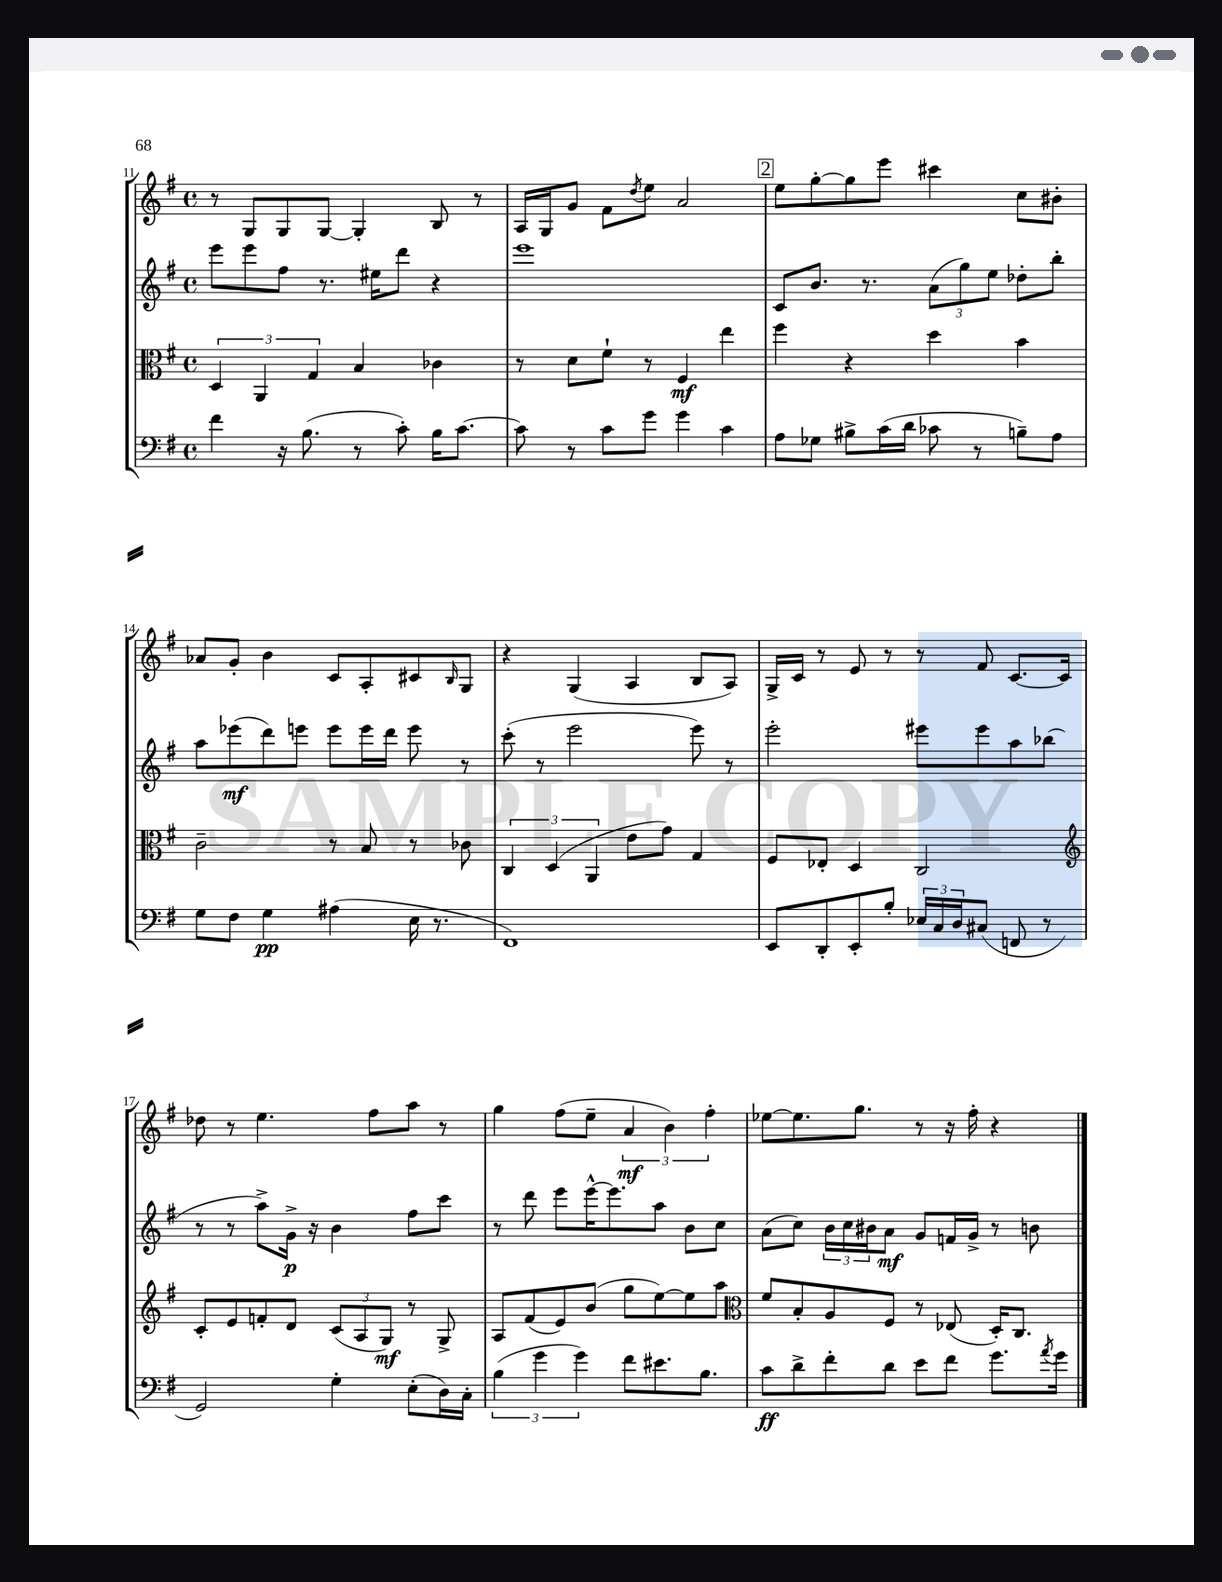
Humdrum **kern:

**kern	**kern	**kern	**kern
*staff4	*staff3	*staff2	*staff1
*clefF4	*clefC3	*clefG2	*clefG2
*k[f#]	*k[f#]	*k[f#]	*k[f#]
*M4/4	*M4/4	*M4/4	*M4/4
*met(c)	*met(c)	*met(c)	*met(c)
4f#	6D	8eee	8r
.	.	8eee	8G
.	6AA	.	.
16r	.	8ff#	8G
(8.B	.	.	.
.	6G	.	.
.	.	8.r	[8G
8r	4B	.	4G']
.	.	16ee#	.
8c')	.	8ddd	.
16B	4c-	4r	8B
[8.c	.	.	.
.	.	.	8r
=	=	=	=
8c]	8r	1eee	16A
.	.	.	16G
8r	8d	.	8g
8c	8f#`	.	8f#
.	.	.	8qdd
8g	8r	.	8ee
4g	4F#	.	2a
4c	4ee	.	.
=	=	=	=
8A	4ff#	8c	8ee
8G-	.	8.b	[8gg'
8B#^	4r	.	8gg]
.	.	8.r	.
(16c	.	.	8eee
16d	.	.	.
8c-	4dd	(12a	4ccc#
.	.	12gg)	.
8r	.	.	.
.	.	12ee	.
8B~)	4b	8dd-'	8cc
8A	.	8bb'	8b#'
=	=	=	=
8G	2c~	8aa	8a-
8F#	.	(8eee-	8g'
4G	.	8ddd)	4b
.	.	8eee	.
(4A#	8r	8eee	8c
.	8B	16eee	8A'
.	.	16ddd	.
16E	8r	8eee	8c#
8.r	.	.	.
.	.	.	16qqB
.	8c-	8r	8G
=	=	=	=
1FF#)	6C	(8ccc'	4r
.	.	8r	.
.	(6D	.	.
.	.	2eee	(4G
.	6AA	.	.
.	8e	.	4A
.	8g)	.	.
.	4G	8eee)	8B
.	.	8r	8A)
=	=	=	=
8EE	8F#	2eee'	16G^
.	.	.	16c
8DD'	8E-'	.	8r
8EE'	4D	.	8e
8B'	.	.	8r
24E-	2C	8eee#	8r
24C	.	.	.
24D	.	.	.
(8C#	.	8eee#	8f#
8FF	.	8aa	[8.c
8r	.	(8bb-	.
.	.	.	16c]
=	=	=	=
*	*clefG2	*	*
2GG)	8c'	8r	8dd-
.	8e	8r	8r
.	8f'	8aa^)	4.ee
.	8d	16g^	.
.	.	16r	.
4G'	(12c	4b	.
.	12A	.	.
.	.	.	8ff#
.	12G)	.	.
(8E'	8r	8ff#	8aa
16D)	8G^	8ccc	8r
16C'	.	.	.
=	=	=	=
(6B	8A	8r	4gg
.	(8f#	8ddd	.
6g	.	.	.
.	8e)	8eee	(8ff#
6g)	.	.	.
.	(8b	[16eee^^	8ee~
.	.	8.eee]	.
8f#	8gg	.	6a
8.e#	[8ee)	8aa	.
.	.	.	6b)
.	8ee]	8b	.
8.B	.	.	.
.	.	.	6ff#'
.	8aa	8cc	.
=	=	=	=
*	*clefC3	*	*
8c	8f#	(8a	[8ee-
8d^	8B'	8cc)	8.ee-]
8f#'	8A	24b	.
.	.	24cc	.
.	.	.	8.gg
.	.	24b#	.
8d	8F#	8a	.
8e	8r	8g	8r
8f#	(8E-	16f	16r
.	.	16g^	16ff#'
8.g	16D')	8r	4r
.	8.C	.	.
.	.	8b	.
8qa	.	.	.
16g	.	.	.
==	==	==	==
*-	*-	*-	*-
